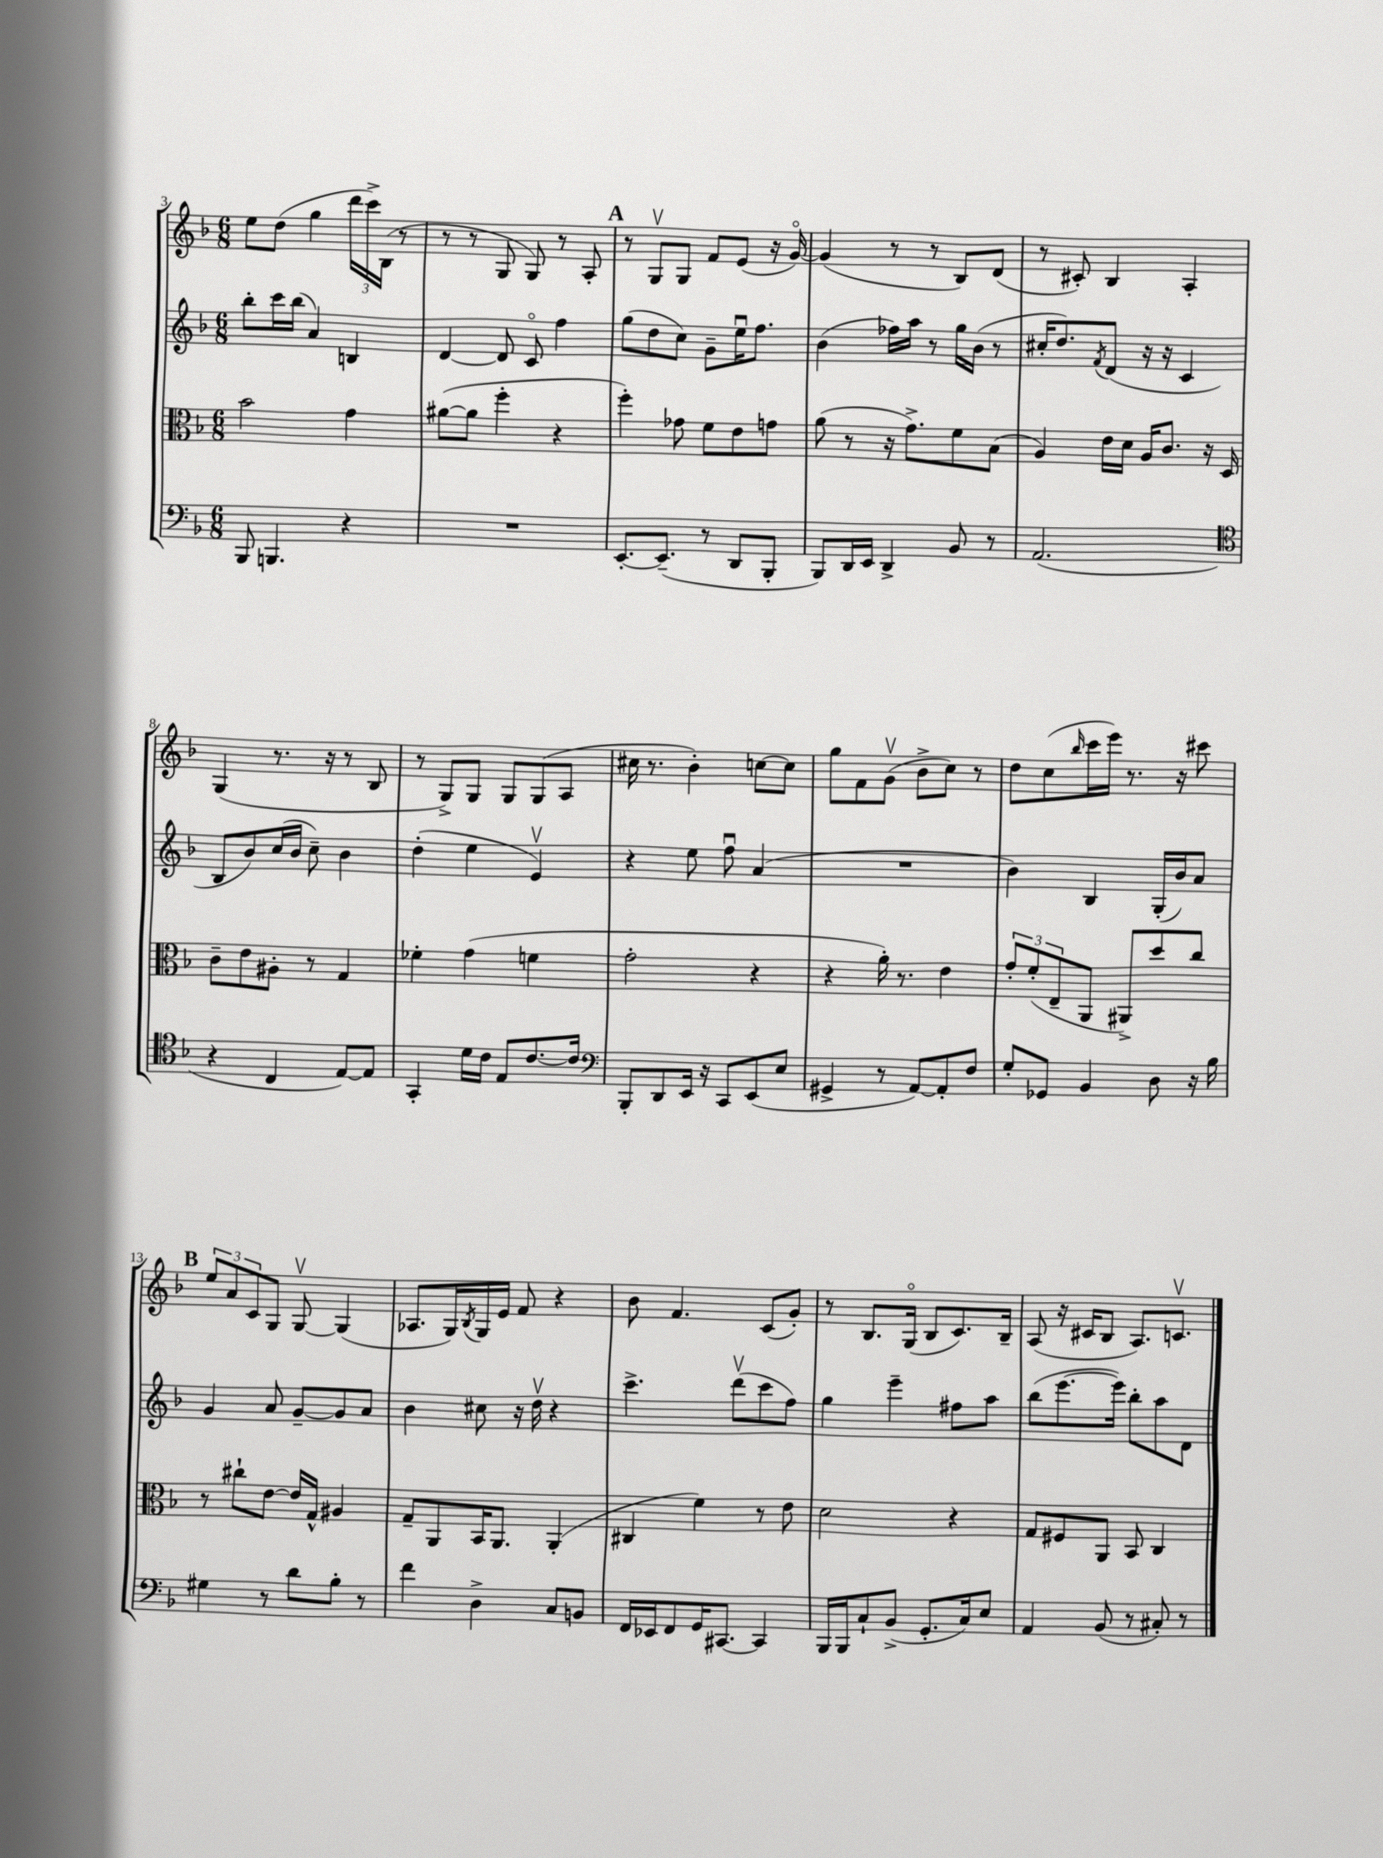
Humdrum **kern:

**kern	**kern	**kern	**kern
*part4	*part3	*part2	*part1
*staff4	*staff3	*staff2	*staff1
*clefF4	*clefC3	*clefG2	*clefG2
*k[b-]	*k[b-]	*k[b-]	*k[b-]
*M6/8	*M6/8	*M6/8	*M6/8
=3	=3	=3	=3
8BBB-/	2b-\	8bb-'\L	8ee\L
4.BBBn/	.	16ccc\L	(8dd\J
.	.	(16bb-\JJ	.
.	.	4a/)	4gg\
4r	4g\	4Bn/	24ddd\LL
.	.	.	24ccc^\)
.	.	.	(24B-\JJ
.	.	.	8r
=4	=4	=4	=4
2.r	([8a#X\L	[4d/	8r
.	8a#\J]	.	8r
.	4ff'\	8d/]	8G/
.	.	8c/	8G/)
.	4r	4ff\	8r
.	.	.	8A'/
!!LO:REH:place=s1:t=A
=5	=5	=5	=5
[8.EE'/L	4ff'\)	(8gg\L	8r
.	.	8dd\	8Gv/L
(8.EE~/J]	.	.	.
.	8g-X\	8cc\J)	8G/J
8r	8f\L	8g~\L	8f/L
8DD/L	8e\	16eeu\K	(8e/J
.	.	8.ff\J	.
8BBB-'/J	8gn\J	.	16r
.	.	.	[16g/)
=6	=6	=6	=6
8BBB-/L)	(8a\	(4b-\	(4g/]
16DD/L	8r	.	.
16EE/JJ	.	.	.
4DD^/	16r	16ff-X\LL)	8r
.	8.g^\L)	16aa\JJ	.
.	.	8r	8r
8BB-/	8f\	16gg\LL	8B-/L)
.	.	(16b-\JJ	.
8r	(8B-\J	8r	(8d/J
=7	=7	=7	=7
(2.AA/	4A/)	16cc#X'/KL	8r
.	.	8.dd/)	.
.	.	.	8c#X'/)
.	.	8qf/	.
.	16e\LL	(8d/J	4B-/
.	16d\JJ	.	.
.	16A/KL	16r	.
.	8.c/J	16r	.
.	.	4c/	4A'/
.	16r	.	.
.	16D/	.	.
!!LO:LB:g=z
=8	=8	=8	=8
*clefC4	*	*	*
4r	8c~\L	8B-/L	(4G/
.	8e\	8b-/)	.
4C/	8A#X'\J	(16cc/L	8.r
.	.	16b-/JJ	.
.	8r	8cc~\)	.
.	.	.	16r
[8E/L)	4G/	4b-\	8r
8E/J]	.	.	8B-/
=9	=9	=9	=9
4GG'/	4f-X'\	(4dd'\	8r
.	.	.	8G^/L)
16d\LL	(4g\	4ee\	8G/J
16c\JJ	.	.	.
8E/L	.	.	8G/L
[8.c/	4fn\	4ev/)	(8G/
.	.	.	8A/J
16c/Jk]	.	.	.
=10	=10	=10	=10
*clefF4	*	*	*
8BBB-'/L	2g'\	4r	16cc#X\
.	.	.	8.r
8DD/	.	.	.
16EE/Jk	.	8ee\	4b-'\)
16r	.	.	.
8CC/L	.	8ffu\	.
(8EE/	4r	(4a/	[8ccn\L
8E/J	.	.	8cc\J]
=11	=11	=11	=11
4GG#X^/	4r	2.r	8gg\L
.	.	.	8f\
8r	16a'\)	.	(8gv\J
.	8.r	.	.
[8AA/L)	.	.	8b-^\L
8AA'/]	4e\	.	8cc\J)
8F/J	.	.	8r
=12	=12	=12	=12
8G'/L	12g'/L	4b-\)	8dd\L
.	(12f'/	.	.
8GG-X/J	.	.	(8cc\
.	12E~/	.	.
.	.	.	16qqbb-/
4BB-/	8AA/J	4B-/	16ccc\L
.	.	.	16eee\JJ)
.	8AA#X^/L)	.	8.r
8D\	8dd/	(16G'/LL	.
.	.	16b-/J)	16r
16r	8cc/J	8a/J	8ccc#X\
16B-\	.	.	.
!!LO:LB:g=z
!!LO:REH:place=s1:t=B
=13	=13	=13	=13
4G#X\	8r	4g/	12ee/L
.	.	.	12a/
.	8cc#X`\L	.	.
.	.	.	12c/
8r	[8e\J	8a/	8G/J
8d\L	16e/LL]	[8g~/L	[8Gv/
.	16G^^/JJ	.	.
8B-'\J	4A#X/	8g/]	(4G/]
8r	.	8a/J	.
=14	=14	=14	=14
4f\	8G~/L	4b-\	8.A-X/L
.	8AA/	.	.
.	.	.	16G/L)
.	.	.	8qB-/
4D^\	16BB-/K	8cc#X\	16G/
.	8.AA/J	.	16e/JJ
.	.	16r	8f/
.	.	16ddv\	.
8C/L	(4AA'/	4r	4r
8BBn/J	.	.	.
=15	=15	=15	=15
16FF/LL	4C#X/	4.ccc^\	8b-\
16EE-X/J	.	.	.
8FF/	.	.	4.f/
16GG/K	4f\)	.	.
[8.CC#X/J	.	.	.
.	.	(8dddv\L	.
4CC#/]	8r	8ccc\	(8c/L
.	8e\	8ff\J)	8g'/J)
=16	=16	=16	=16
16BBB-/LL	2d\	4gg\	8r
16BBB-/J	.	.	.
8C`/	.	.	8.B-/L
(8BB-^/J	.	4eee~\	.
.	.	.	(16G/Jk
8.GG'/L	.	.	8B-/L
.	4r	8ff#X\L	8.c/)
16C/k)	.	.	.
8E/J	.	8aa\J	.
.	.	.	16B-~/Jk
=17	=17	=17	=17
4AA/	8G/L	(8bb-\L	(8A/
.	8F#X/	[8.eee\	16r
.	.	.	16c#X/KL
(8BB-/	8AA/J	.	8B-/J
.	.	16eee\Jk])	.
8r	8BB-/	8bb-'\L	8.A/L)
8C#X'/)	4C/	8aa\	.
.	.	.	8.cnv/J
8r	.	8d\J	.
==	==	==	==
*-	*-	*-	*-
